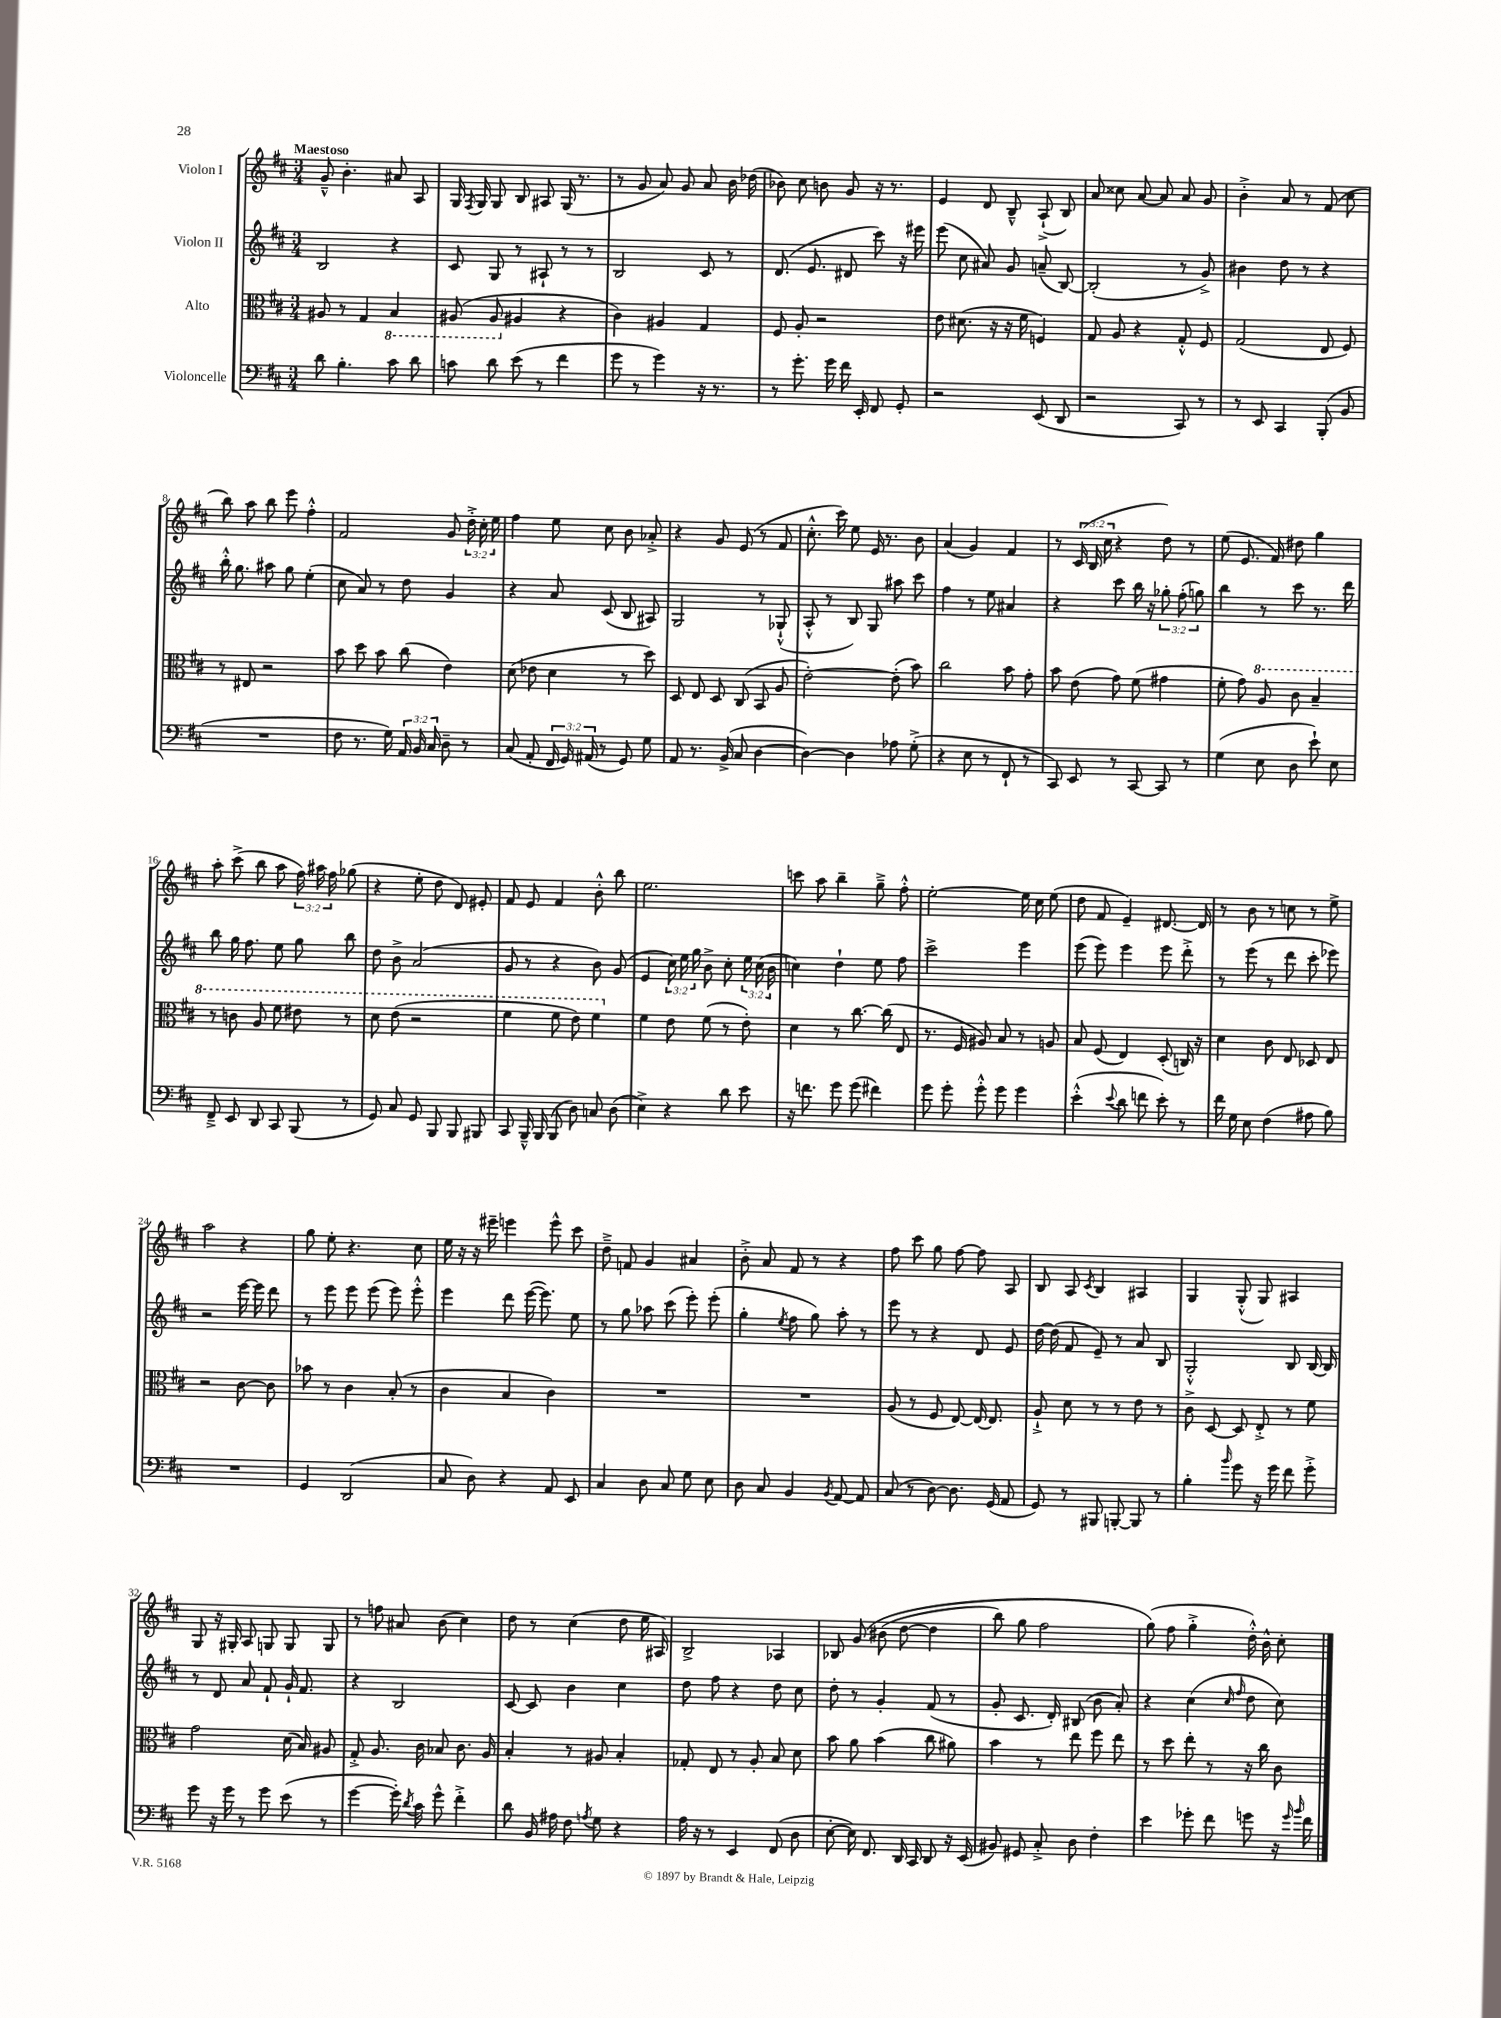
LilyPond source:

<<
\new StaffGroup <<
\new Staff = "s0" \with { instrumentName = "Violon I" } {
    \clef treble \key d \major \numericTimeSignature \time 3/4 \override Staff.TupletNumber.text = #tuplet-number::calc-fraction-text \tempo "Maestoso"
    \autoBeamOff g'8---^ b'4.-. ais'8 a8 |
    g16 \acciaccatura { fis8 } g16 g8 b8 ais8 g16( r8. |
    r8 g'8 a'8) g'8 a'8 b'16 des''16( |
    bes'8) cis''8 b'8 g'8 r16 r8. |
    e'4 d'8 b8---^ a8-!->( b8) |
    a'8 cisis''8 a'8~ a'8 a'8 g'8 |
    b'4-.-> a'8 r8 fis'8( cis''8 |
    b''8) a''8 b''8 e'''8 fis''4-.-^ |
    fis'2 g'8 \tuplet 3/2 { d''16-.-> cis''16-. e''16 } |
    fis''4 e''8 cis''8 b'8 aes'8-.-> |
    r4 g'8 e'8( r8 fis'8 |
    cis''8.-.-^ cis'''16) e''8 e'16 r8. b'8 |
    a'4( g'4) fis'4 |
    r8 \tuplet 3/2 { cis'16( b16 cis''16 } r4 d''8) r8 |
    e''8( e'8. fis'16) dis''8 g''4 |
    a''8-. cis'''8->( b''8 a''8 \tuplet 3/2 { fis''16) ais''16 fis''16 } ges''8( |
    r4 e''8-. d''8 d'8) eis'8-. |
    fis'8 e'8 fis'4 b'8-.-^ b''8 |
    e''2. |
    c'''8 a''8 b''4-- g''8---> fis''8-.-^ |
    e''2~-. e''16 cis''16 e''8( |
    d''8 fis'8 e'4--) dis'8.~ dis'16 |
    r8 b'8 r8 c''8 r8 e''8-> |
    a''2 r4 |
    g''8 e''8-. r4. cis''8 |
    e''16 r16 r16 eis'''16-- e'''4 e'''8-^ cis'''8 |
    d''8---> f'8 g'4 ais'4 |
    b'8-.-> a'8 fis'8 r8 r4 |
    fis''8 cis'''8 g''8 fis''8~ fis''8 a8 |
    b8 a8 \acciaccatura { cis'8 } b4 ais4 |
    g4 g8-.-^( g8) ais4 |
    g8 r16 gis16-. a8 g8 g8 g8 |
    r8 f''8 ais'8 b'8( cis''4) |
    d''8 r8 cis''4( d''8 e''16 ais16) |
    b2-> aes4 |
    bes8 g'8\( bis'8( d''8~ d''4 |
    b''8) g''8 fis''2 |
    g''8(\) fis''8 g''4-.-> d''16-.-^) b'16-^ cis''8-. \bar "|." |
}
\new Staff = "s1" \with { instrumentName = "Violon II" } {
    \clef treble \key d \major \numericTimeSignature \time 3/4 \override Staff.TupletNumber.text = #tuplet-number::calc-fraction-text
    \autoBeamOff b2 r4 |
    cis'8 g8 r8 ais8-! r8 r8 |
    b2 cis'8 r8 |
    d'8.( e'8. dis'8 cis'''8) r16 eis'''16 |
    e'''8( cis''8 ais'8) g'8 a'8--( b8~) |
    b2-.( r8 g'8->) |
    bis'4 d''8 r8 r4 |
    b''16-.-^ g''8. ais''8 g''8 e''4-.( |
    cis''8 a'8) r8 d''8 g'4 |
    r4 a'8 cis'8( b8 ais8) |
    g2 r8 ges8-!-^( |
    a8-.-^ r8 b8) g8 ais''8 cis'''8 |
    fis''4 r8 e''8 ais'4 |
    r4 cis'''8 b''16 r16 \tuplet 3/2 { ges''8-. fis''8-.( g''8) } |
    b''4 r8 cis'''8 r8. d'''16 |
    b''8 g''16 fis''8. e''8 g''8 b''8 |
    d''8 b'8-> a'2( |
    g'8 r8 r4 b'8) g'8( |
    e'4 \tuplet 3/2 { cis''16) e''16 g''16 } b'8-> cis''8-. \tuplet 3/2 { e''16 cis''16( b'16 } |
    c''4) d''4-! e''8 fis''8 |
    cis'''2-> e'''4 |
    e'''8( e'''8) e'''4 e'''8 d'''8-.-> |
    r8 e'''8( r8 d'''8 cis'''8-. ees'''8) |
    r2 e'''16~ e'''16 d'''8 |
    r8 e'''8 e'''8 e'''8( e'''8) e'''8-.-^ |
    e'''4 d'''8 e'''16~( e'''8.) e''8 |
    r8 g''8 aes''8 cis'''8( e'''8-.) e'''8-.( |
    g''4-. \acciaccatura { e''8 } fis''8 g''8) a''8-. r8 |
    e'''8 r8 r4 d'8 e'8 |
    d''16~ d''16( fis'8 e'8--) r8 a'8 b8 |
    g2-.-^ b8 b16~ b16 |
    r8 d'8 a'8 fis'8-! g'16-! fis'8. |
    r4 b2 |
    cis'8~ cis'8 b'4 cis''4 |
    d''8 fis''8 r4 d''8 cis''8 |
    d''8-. r8 g'4-. fis'8( r8 |
    g'8-. cis'8. d'16-.) bis8( b'8 a'8-.) |
    r4 cis''4( \grace { cis''16 fis''16 } d''8 cis''8) \bar "|." |
}
\new Staff = "s2" \with { instrumentName = "Alto" } {
    \clef alto \key d \major \numericTimeSignature \time 3/4
    \autoBeamOff ais8 r8 g4 \ottava #-1 b,4 |
    ais,8( ais,8 \ottava #0 ais4 r4 |
    cis'4) ais4 g4 |
    fis8 a8-. r2 |
    e'8 dis'8.( r16 r16 fis'16 f4) |
    g8 a8 r4 g8-.-^ fis8 |
    g2( e8 fis8) |
    r8 eis8 r2 |
    b'8 d''8 b'8 cis''8( e'4) |
    d'8( ees'8 d'4 r8 d''8) |
    d8 e8 d8 cis8( b,8 a8 |
    e'2~-.) e'8-.( b'8) |
    cis''2 b'8 g'8-. |
    b'8 e'8( g'8) fis'8( gis'4 |
    fis'8-. g'8) \ottava #1 a'8 cis''8 b'4-- |
    r8 c''8 a'8 fis''8 eis''8 r8 |
    d''8 e''8( r2 |
    fis''4 fis''8 e''8) fis''4 \ottava #0 |
    fis'4 e'8 fis'8( r8 e'8-.) |
    d'4 r8 cis''8.~ cis''16( e8 |
    r8. fis16 ais8) b8 r8 a8 |
    b8 fis8( e4) d8-.( c16) r16 |
    d'4 cis'8 e8 des8 e8 |
    r2 cis'8~ cis'8 |
    bes'8 r8 cis'4 b8-.( r8 |
    cis'4 b4 cis'4) |
    R2. |
    R2. |
    a8( r8 fis8 e8~) e16~ e8. |
    a8-!-> d'8 r8 r8 e'8 r8 |
    cis'8-> d8~ d8 e8-.-> r8 fis'8 |
    g'2 d'16( b16) ais8 |
    g8-.-> a8. cis'16 bes8 cis'8. a16 |
    b4-. r8 ais8 b4-. |
    ges8-. e8 r8 a8-. b8 d'8 |
    b'8 a'8 b'4( cis''8 ais'8) |
    b'4 r8 e''8 fis''8 e''8 |
    r8 d''8 e''8-. r8 r16 cis''16 cis'8 \bar "|." |
}
\new Staff = "s3" \with { instrumentName = "Violoncelle" } {
    \clef bass \key d \major \numericTimeSignature \time 3/4 \override Staff.TupletNumber.text = #tuplet-number::calc-fraction-text
    \autoBeamOff d'8 b4.-. cis'8 d'8 |
    c'8 d'8 e'8( r8 fis'4 |
    g'8 r8 g'4) r16 r8. |
    r8 g'8.-. g'16 fis'16 e,16-. fis,8 g,8-. |
    r2 e,8( d,8 |
    r2 cis,8) r8 |
    r8 e,8 cis,4 b,,8-.( b,8 |
    R2. |
    fis8 r8. g16) \tuplet 3/2 { a,16 b,16 cis16 } d8-- r8 |
    cis8( a,8-. \tuplet 3/2 { fis,16 g,16) ais,16( } r8 g,8) g8 |
    a,8 r8. b,16->( cis8 d4~ |
    d4~) d4 aes8 g8-.->( |
    r4 e8 r8 fis,8-! r8 |
    cis,8) e,8 r8 cis,8~ cis,8 r8 |
    g4( e8 d8 e'8-!) e8 |
    fis,8---> e,8 d,8 cis,8 b,,8( r8 |
    g,8) cis8 g,8 b,,8 b,,8 bis,,8 |
    cis,8 b,,16---^ b,,16 b,,8( d8) c8 d8( |
    e4->) r4 d'8 e'8 |
    r16 f'8. g'8 g'8( fis'4) |
    g'8 g'8-. g'8-.-^ g'8 g'4 |
    e'4-.-^( \appoggiatura { e'8 } d'8 f'8 e'8-.) r8 |
    fis'16 g16 e8 fis4( ais8 b8) |
    R2. |
    g,4 d,2( |
    cis8 d8) r4 a,8 e,8 |
    cis4 d8 cis8 g8 e8 |
    d8 cis8 b,4 \acciaccatura { b,8 } a,8~ a,8 |
    cis8( r8 d8~) d8. g,16( a,8 |
    g,8) r8 bis,,8 b,,8~-. b,,8 r8 |
    b4-. \grace { b'16 } g'8 r16 g'16 fis'8 g'8-.-> |
    g'8 r16 g'16 r8 g'8 e'8( r8 |
    g'4~ g'16-.) \acciaccatura { d'8 } cis'16 g'8-^ fis'4-.-> |
    d'8 b,16 ais16 fis8 \acciaccatura { a8 } g8 r4 |
    a16 r16 r8 e,4 fis,8( d8 |
    e8~-. e16) fis,8. d,16 cis,16 d,8 r16 e,16( |
    bis,8) gis,8 cis8-.-> d8 fis4-. |
    e'4 ges'8-. fis'8 g'8 r16 \grace { g'16 b'16 } fis'16 \bar "|." |
}
>>
>>
